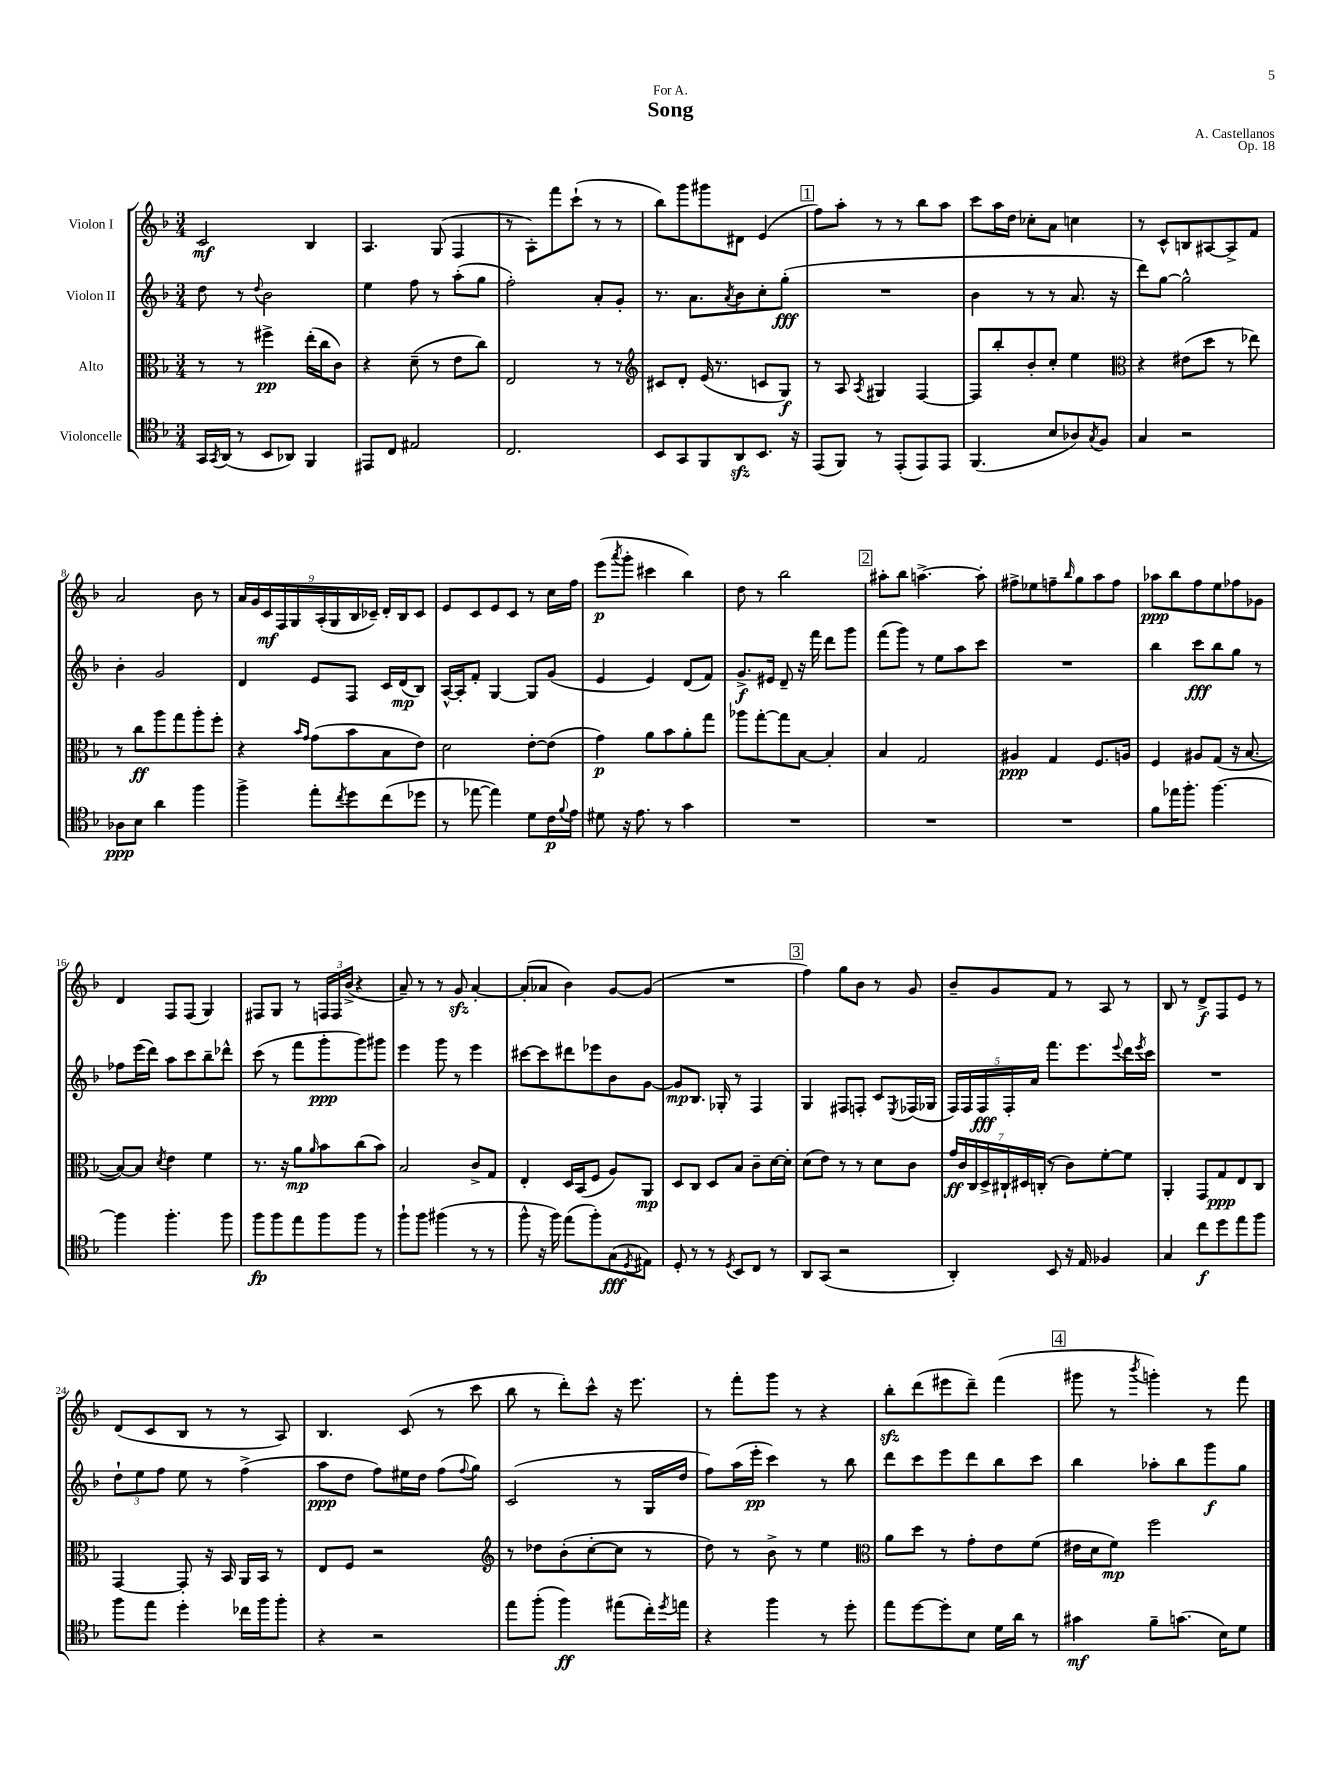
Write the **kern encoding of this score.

**kern	**kern	**kern	**kern
*staff4	*staff3	*staff2	*staff1
*clefC4	*clefC3	*clefG2	*clefG2
*k[b-]	*k[b-]	*k[b-]	*k[b-]
*M3/4	*M3/4	*M3/4	*M3/4
16GG	8r	8dd	2c
8qGG	.	.	.
(16AA	.	.	.
8r	8r	8r	.
.	.	8qqdd	.
8BB-	4ff#^	2b-	.
8AA-)	.	.	.
4FF	(16ee'	.	4B-
.	16cc	.	.
.	8c)	.	.
=	=	=	=
8EE#	4r	4ee	4.A
8C	.	.	.
2E#	(8d~	8ff	.
.	8r	8r	(8G
.	8e	(8aa'	4F
.	8cc)	8gg	.
=	=	=	=
2.C	2E	2ff')	8r
.	.	.	8A')
.	.	.	8fff
.	.	.	(8ccc`
.	8r	8a'	8r
.	8r	8g'	8r
=	=	=	=
*	*clefG2	*	*
8BB-	8c#	8.r	8bb-)
8GG	8d'	.	8ggg
.	.	8.a	.
8FF	(16e	.	8ggg#
.	8.r	.	.
.	.	8qa	.
8AA	.	8b-	8d#
8.BB-	8c	8cc'	(4e
.	8G)	(8gg'	.
16r	.	.	.
=	=	=	=
(8EE	8r	2.r	8ff)
8FF)	8A	.	8aa'
.	8qA	.	.
8r	4G#	.	8r
(8EE'	.	.	8r
8EE)	[4F	.	8bb-
8EE	.	.	8aa
=	=	=	=
(4.FF	8F]	4b-	8ccc
.	8bb-'	.	16aa
.	.	.	16dd
.	8b-'	8r	8cc-'
8B-	8cc'	8r	8a
8A-)	4ee	8.a	4cc
8qG	.	.	.
8F	.	.	.
.	.	16r	.
=	=	=	=
*	*clefC3	*	*
4G	4r	8ddd)	8r
.	.	[8gg	8c^^
2r	(8e#	2gg^^]	8B
.	8dd	.	[8A#
.	8r	.	8A#^]
.	8ee-)	.	8f
=	=	=	=
8A-	8r	4b-'	2a
8B-	8cc	.	.
4a	8aa	2g	.
.	8gg	.	.
4ff	8aa'	.	8b-
.	8ff'	.	8r
=	=	=	=
4ff^	4r	4d	18a
.	.	.	18g
.	.	.	18c
.	.	.	18F
.	.	.	18G
.	16qqb-	.	.
.	16qqg	.	.
8ee'	(8g	8e	.
.	.	.	(18A'
.	.	.	18G
8qcc	.	.	.
8dd	8b-	8F	.
.	.	.	18B-
.	.	.	18c-~)
(8cc	8B-	16c	16d'
.	.	(16d	16B-
8dd-	8e)	8B-)	8c-
=	=	=	=
8r	2d	[16A^^	8e
.	.	16A']	.
[8ee-	.	8f'	8c
4ee-])	.	[4G	8e
.	.	.	8c
8d	[8e'	8G]	8r
16c	(8e]	(8g	16cc
8qqf	.	.	.
16e	.	.	16ff
=	=	=	=
8d#	4g)	4e	(8eee
.	.	.	8qaaa
16r	.	.	8ggg'
8.e	.	.	.
.	8a	4e)	4ccc#
8r	8b-	.	.
4g	8a'	(8d	4bb-)
.	8gg	8f)	.
=	=	=	=
2.r	8aa-	8.g^	8dd
.	[8gg'	.	8r
.	.	16e#	.
.	8gg]	8d~	2bb-
.	[8B-	16r	.
.	.	16fff	.
.	4B-']	8ddd	.
.	.	8ggg	.
=	=	=	=
2.r	4B-	(8fff	8aa#'
.	.	8ggg)	8bb-
.	2G	8r	[4.aa^
.	.	8ee	.
.	.	8aa	.
.	.	8ccc	8aa']
=	=	=	=
2.r	4A#	2.r	8ff#^
.	.	.	8ee-
.	4G	.	8ff~
.	.	.	16qqbb-
.	.	.	8gg
.	8.F	.	8aa
.	.	.	8ff
.	16A	.	.
=	=	=	=
8f	4F	4bb-	8aa-
16ee-	.	.	8bb-
8.ff'	.	.	.
.	8A#	8ccc	8ff
[4.ff	(8G	8bb-	8ee
.	16r	8gg	8ff-
.	[8.B-	.	.
.	.	8r	8g-
=	=	=	=
4ff]	8B-_)	8ff-	4d
.	8B-]	(16eee	.
.	.	16ddd)	.
.	8qd	.	.
4.ff'	4e	8aa	8F
.	.	8ccc	(8F
.	4f	8bb-~	4G)
8ff	.	8ddd-^^	.
=	=	=	=
8ff	8.r	(8ccc	8F#
8ff	.	8r	8G
.	16r	.	.
8ee	8a	8fff	8r
.	16qqa	.	.
8ff	8b-	8ggg'	24F
.	.	.	24F
.	.	.	(24b-^
8ff	(8cc	8ggg)	4r
8r	8b-)	8ggg#	.
=	=	=	=
8ff`	2B-	4eee	8a~)
8ff	.	.	8r
(4ff#	.	8ggg	8r
.	.	8r	8g
8r	8c^	4eee	[4a'
8r	8G	.	.
=	=	=	=
8ff^^	4E'	[8ccc#	(8a']
16r	.	8ccc#]	8a-
16ff)	.	.	.
(8ee	16D	8ddd#	4b-)
.	(16BB-	.	.
8ff')	8F	8eee-	.
(8G	8A)	8b-	[8g
8qD	.	.	.
8E#)	8AA	[8g	(8g]
=	=	=	=
8D'	8D	8g]	2.r
8r	8C	8.B-	.
8r	8D	.	.
.	.	16G-'	.
8qD	.	.	.
8BB-	8B-	8r	.
8C	8c~	4F	.
8r	[16d	.	.
.	16d']	.	.
=	=	=	=
8AA	(8d	4G	4ff)
(8GG	8e)	.	.
2r	8r	8F#	8gg
.	8r	8F'	8b-
.	8d	8c	8r
.	.	8qE	.
.	8c	(16F-	8g
.	.	16G-	.
=	=	=	=
4AA')	28g	20F)	8b-~
.	28c	.	.
.	.	20F	.
.	28C	.	.
.	.	20F	.
.	28D^	.	.
.	.	.	8g
.	28C#`	.	.
.	.	20F'	.
.	28D#	.	.
.	.	20a	.
.	(28C'	.	.
8BB-	8r	8.fff	8f
16r	8c)	.	8r
16E	.	8.eee	.
4F-	[8f'	.	8A
.	.	8qqeee	.
.	8f]	16ddd	8r
.	.	8qeee	.
.	.	16ccc	.
=	=	=	=
4G	4AA'	2.r	8B-
.	.	.	8r
8cc	8GG	.	8d^
8dd	8G	.	8F
8ee	8E	.	8e
8ff	8C	.	8r
=	=	=	=
8ff	[4GG	12dd`	(8d
.	.	12ee	.
8ee	.	.	8c
.	.	12ff	.
4dd'	8GG']	8ee	8B-
.	16r	8r	8r
.	16BB-	.	.
16cc-	16AA	(4ff^	8r
16ff	16BB-	.	.
8ff'	8r	.	8A)
=	=	=	=
4r	8E	8aa	4.B-
.	8F	8dd	.
2r	2r	8ff)	.
.	.	16ee#	(8c
.	.	16dd	.
.	.	(8ff	8r
.	.	8qqff	.
.	.	8gg)	8ccc
=	=	=	=
*	*clefG2	*	*
8ee	8r	(2c	8bb-
(8ff'	8dd-	.	8r
4ff)	(8b-'	.	8ddd')
.	[8cc'	.	8ccc^^
(8ee#	8cc]	8r	16r
.	.	.	8.eee
16cc')	8r	16G	.
8qdd	.	.	.
16ee	.	16dd	.
=	=	=	=
4r	8dd)	8ff)	8r
.	8r	(16aa	8fff'
.	.	16eee'	.
4ff	8b-^	4ccc)	8ggg
.	8r	.	8r
8r	4ee	8r	4r
8dd'	.	8bb-	.
=	=	=	=
*	*clefC3	*	*
8ee	8a	8ddd	8bb-'
[8dd	8dd	8ccc	(8ddd
8dd']	8r	8eee	8eee#
8B-	8g'	8ddd	8ddd~)
16d	8e	8bb-	(4fff
16a	.	.	.
8r	(8f	8ccc	.
=	=	=	=
4g#	16e#	4bb-	8ggg#
.	16d	.	.
.	8f)	.	8r
.	.	.	8qbbb-
8f~	2ff	8aa-'	4ggg')
(8.g	.	8bb-	.
.	.	8ggg	8r
16B-)	.	.	.
8d	.	8gg	8fff
==	==	==	==
*-	*-	*-	*-
